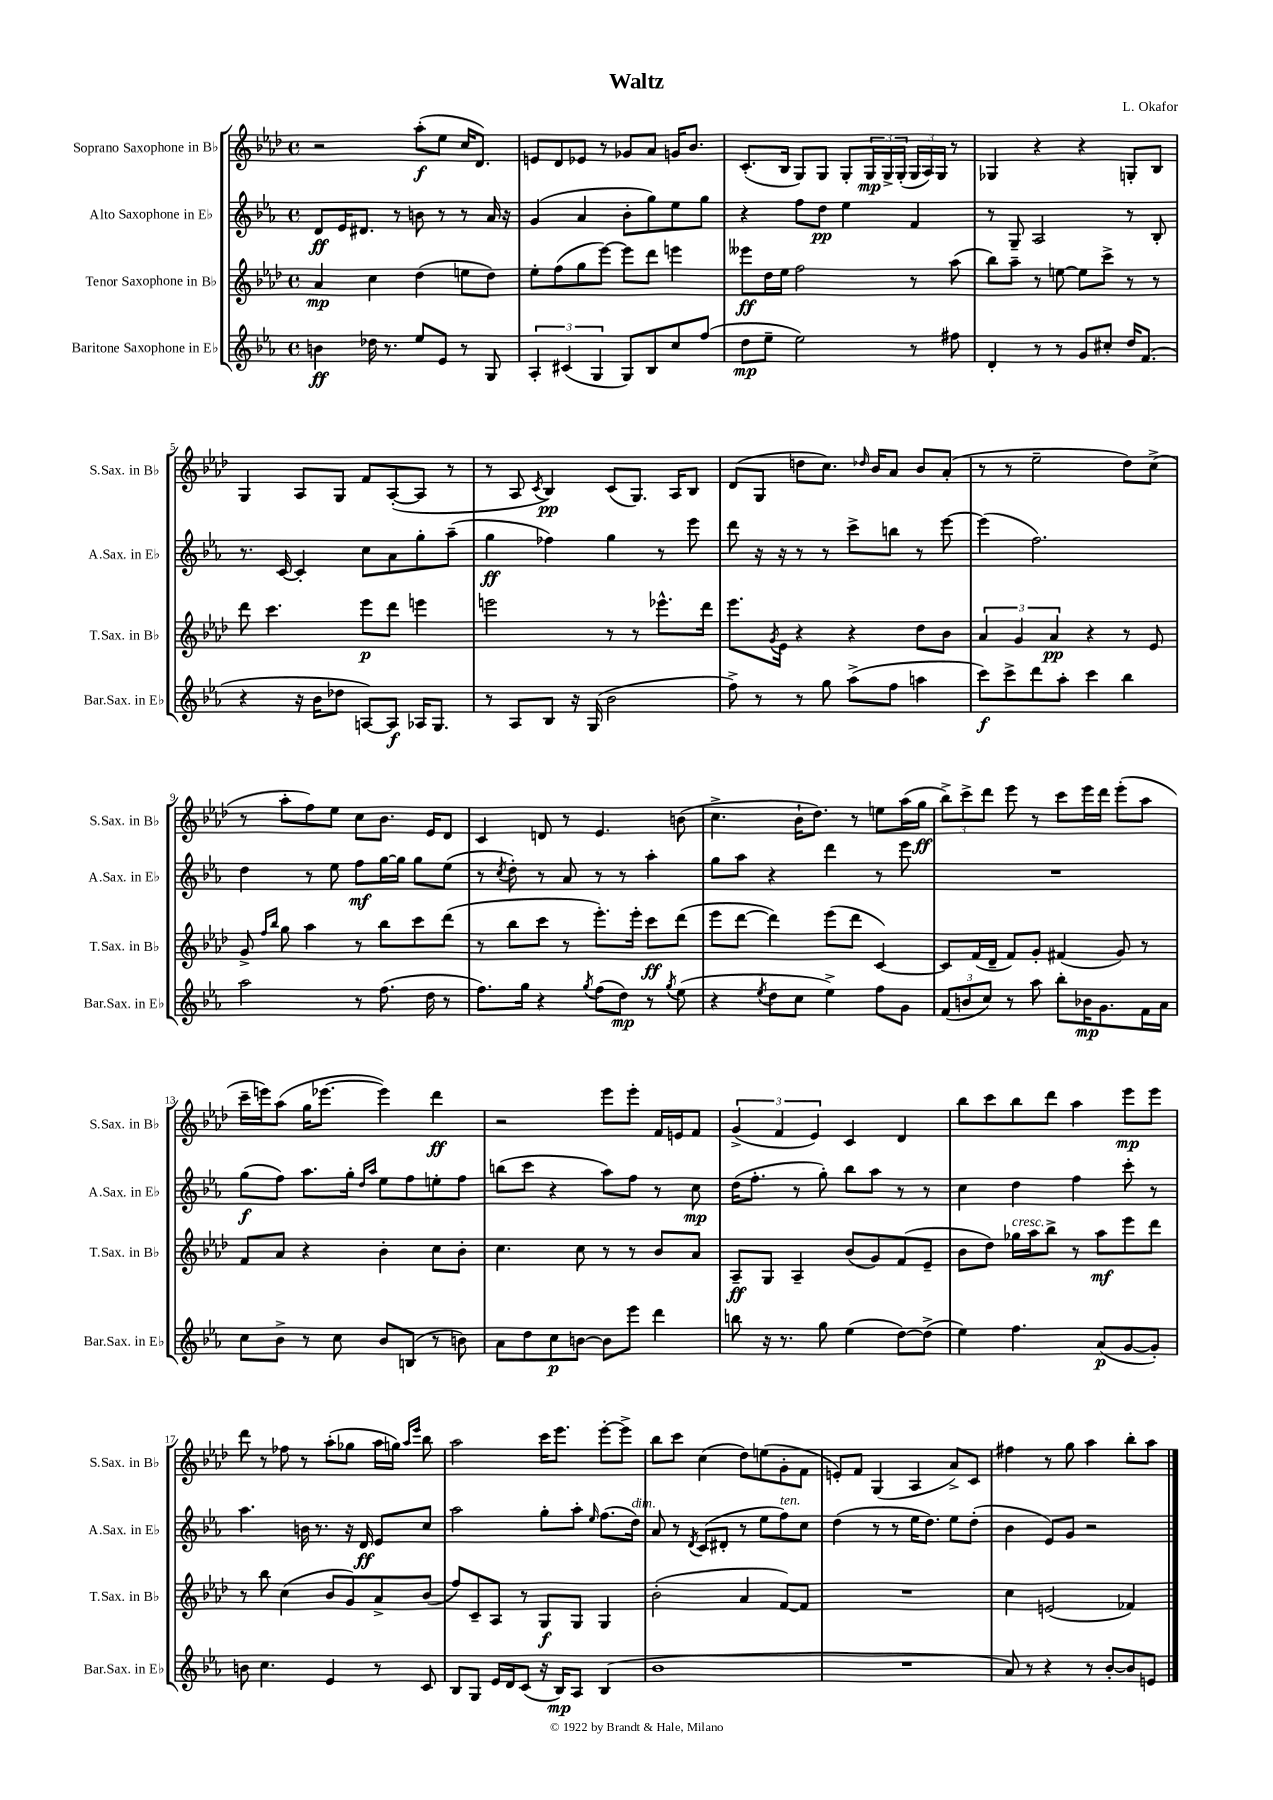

**kern	**dynam	**kern	**dynam	**kern	**dynam	**kern	**dynam
*part4	*part4	*part3	*part3	*part2	*part2	*part1	*part1
*staff4	*staff4	*staff3	*staff3	*staff2	*staff2	*staff1	*staff1
*I"Baritone Saxophone in E♭	*	*I"Tenor Saxophone in B♭	*	*I"Alto Saxophone in E♭	*	*I"Soprano Saxophone in B♭	*
*I'Bar.Sax. in E♭	*	*I'T.Sax. in B♭	*	*I'A.Sax. in E♭	*	*I'S.Sax. in B♭	*
*clefG2	*	*clefG2	*	*clefG2	*	*clefG2	*
*k[b-e-a-]	*	*k[b-e-a-d-]	*	*k[b-e-a-]	*	*k[b-e-a-d-]	*
*M4/4	*	*M4/4	*	*M4/4	*	*M4/4	*
*met(c)	*	*met(c)	*	*met(c)	*	*met(c)	*
=1	=1	=1	=1	=1	=1	=1	=1
4bn\	ff	4a-/	mp	8d/L	ff	2r	.
.	.	.	.	16e-/K	.	.	.
.	.	.	.	8.d#X/J	.	.	.
16dd-X\	.	4cc\	.	.	.	.	.
8.r	.	.	.	.	.	.	.
.	.	.	.	8r	.	.	.
8ee-/L	.	(4dd-\	.	8bn\	.	(8aa-'\L	f
8e-/J	.	.	.	8r	.	8ee-\J	.
8r	.	8een\L	.	8r	.	16cc/KL	.
.	.	.	.	.	.	8.d-/J)	.
8G/	.	8dd-\J)	.	16a-/	.	.	.
.	.	.	.	16r	.	.	.
=2	=2	=2	=2	=2	=2	=2	=2
6A-'/	.	8ee-'\L	.	(4g/	.	8en/L	.
.	.	(8ff\	.	.	.	8d-/	.
(6c#X/	.	.	.	.	.	.	.
.	.	8gg\	.	4a-/	.	8e-X/J	.
6G/	.	.	.	.	.	.	.
.	.	[8eee-\J)	.	.	.	8r	.
8G/L)	.	8eee-\L]	.	8b-'\L	.	8g-X/L	.
8B-/	.	8ddd-\J	.	8gg\)	.	8a-/J	.
8cc/	.	4eeen\	.	8ee-\	.	16gn/KL	.
.	.	.	.	.	.	8.b-/J	.
(8ff/J	.	.	.	8gg\J	.	.	.
=3	=3	=3	=3	=3	=3	=3	=3
8dd\L	mp	8eee--X\L	ff	4r	.	(8.c'/L	.
8ee-~\J	.	16dd-\L	.	.	.	.	.
.	.	16ee-\JJ	.	.	.	16B-/Jk	.
2ee-\)	.	2ff\	.	8ff\L	.	8G/L)	.
.	.	.	.	8dd\J	pp	8G/J	.
.	.	.	.	4ee-\	.	8G'/L	.
.	.	.	.	.	.	24G/L	mp
.	.	.	.	.	.	24G^/	.
.	.	.	.	.	.	(24G'/JJ	.
8r	.	8r	.	4f/	.	24G/LL	.
.	.	.	.	.	.	24A-/)	.
.	.	.	.	.	.	24G/JJ	.
8ff#X\	.	(8aa-\	.	.	.	8r	.
=4	=4	=4	=4	=4	=4	=4	=4
4d'/	.	8bb-\L)	.	8r	.	4G-X/	.
.	.	8aa-~\J	.	8G~/	.	.	.
8r	.	8r	.	2A-/	.	4r	.
8r	.	[8een\	.	.	.	.	.
8g/L	.	8ee\L]	.	.	.	4r	.
8cc#X'/J	.	8ccc^\J	.	.	.	.	.
16dd/KL	.	8r	.	8r	.	8Gn'/L	.
(8.f/J	.	.	.	.	.	.	.
.	.	8r	.	8B-'/	.	8B-/J	.
!!LO:LB:g=z
=5	=5	=5	=5	=5	=5	=5	=5
4r	.	8ddd-\	.	8.r	.	4G/	.
.	.	4.ccc\	.	.	.	.	.
.	.	.	.	[16c/	.	.	.
16r	.	.	.	4c'/]	.	8A-/L	.
16b-\KL	.	.	.	.	.	.	.
8dd-X\J	.	.	.	.	.	8G/J	.
[8An/L)	.	8eee-\L	p	8cc\L	.	8f/L	.
8A/J]	f	8ddd-\J	.	8a-\	.	([8A-'/	.
16A-X/KL	.	4eeen\	.	8gg'\	.	8A-/J]	.
8.G/J	.	.	.	.	.	.	.
.	.	.	.	(8aa-~\J	.	8r	.
=6	=6	=6	=6	=6	=6	=6	=6
8r	.	2eeen\	.	4gg\	ff	8r	.
8A-/L	.	.	.	.	.	8A-/	.
.	.	.	.	.	.	8qc/	.
8B-/J	.	.	.	4ff-X\)	.	4B-/)	pp
16r	.	.	.	.	.	.	.
(16G/	.	.	.	.	.	.	.
2b-\	.	8r	.	4gg\	.	(8c/L	.
.	.	8r	.	.	.	8.G/J)	.
.	.	8.eee-X^^\L	.	8r	.	.	.
.	.	.	.	.	.	16A-/KL	.
.	.	.	.	8eee-\	.	8B-/J	.
.	.	16ddd-\Jk	.	.	.	.	.
=7	=7	=7	=7	=7	=7	=7	=7
8ff^\)	.	8.eee-\L	.	8ddd\	.	(8d-/L	.
8r	.	.	.	16r	.	8G/J	.
.	.	8qg/	.	.	.	.	.
.	.	16e-\Jk	.	16r	.	.	.
8r	.	4r	.	8r	.	8ddn\L	.
8gg\	.	.	.	8r	.	8.cc\J)	.
(8aa-^\L	.	4r	.	8ccc^\L	.	.	.
.	.	.	.	.	.	16qqdd-X/	.
.	.	.	.	.	.	16b-/KL	.
8ff\J	.	.	.	8bbn\J	.	8a-/J	.
4aan\	.	8dd-\L	.	8r	.	8b-/L	.
.	.	8b-\J	.	[8eee-\	.	(8a-'/J	.
=8	=8	=8	=8	=8	=8	=8	=8
8ccc\L)	f	6a-/	.	(4eee-\]	.	8r	.
8ccc^\	.	.	.	.	.	8r	.
.	.	6g/	.	.	.	.	.
8ddd\	.	.	.	2.ff\)	.	2ee-~\	.
.	.	6a-/	pp	.	.	.	.
8aa-'\J	.	.	.	.	.	.	.
4ccc\	.	4r	.	.	.	.	.
4bb-\	.	8r	.	.	.	8dd-\L)	.
.	.	8e-/	.	.	.	(8cc^\J	.
!!LO:LB:g=z
=9	=9	=9	=9	=9	=9	=9	=9
2aa-\	.	8g^/	.	4dd\	.	8r	.
.	.	16qqff/LL	.	.	.	.	.
.	.	16qqbb-/JJ	.	.	.	.	.
.	.	8gg\	.	.	.	8aa-'\L	.
.	.	4aa-\	.	8r	.	8ff\)	.
.	.	.	.	8ee-\	.	8ee-\J	.
8r	.	8r	.	8ff\L	mf	8cc\L	.
(8.ff\	.	8bb-\L	.	[16gg\L	.	8.b-\J	.
.	.	.	.	16gg\JJ]	.	.	.
.	.	8ccc\	.	8gg\L	.	.	.
16dd\	.	.	.	.	.	16e-/KL	.
8r	.	(8ddd-\J	.	(8ee-\J	.	8d-/J	.
=10	=10	=10	=10	=10	=10	=10	=10
8.ff\L)	.	8r	.	8r	.	4c/	.
.	.	.	.	8qcc/	.	.	.
.	.	8bb-\L	.	8dd'\)	.	.	.
16gg\Jk	.	.	.	.	.	.	.
4r	.	8ccc\J	.	8r	.	8dn/	.
.	.	8r	.	8a-/	.	8r	.
8qgg/	.	.	.	.	.	.	.
(8ff\L	.	8.eee-'\L)	.	8r	.	4.e-/	.
8dd\J)	mp	.	.	8r	.	.	.
.	.	16eee-'\Jk	.	.	.	.	.
8r	.	8ccc\L	ff	4aa-'\	.	.	.
8qgg/	.	.	.	.	.	.	.
(8ee-\	.	(8ddd-\J	.	.	.	(8bn\	.
=11	=11	=11	=11	=11	=11	=11	=11
4r	.	8eee-\L	.	8gg\L	.	4.cc^\	.
.	.	[8ddd-\J	.	8aa-\J	.	.	.
8qee-/	.	.	.	.	.	.	.
8dd\L	.	4ddd-\])	.	4r	.	.	.
8cc\J	.	.	.	.	.	16b-`\KL	.
.	.	.	.	.	.	8.dd-\J)	.
4ee-^\)	.	(8eee-\L	.	4ddd\	.	.	.
.	.	8ddd-\J	.	.	.	8r	.
8ff\L	.	[4c/)	.	8r	.	8een\L	.
8g\J	.	.	.	8eee-\	.	(16aa-\L	.
.	.	.	.	.	.	16gg\JJ	ff
=12	=12	=12	=12	=12	=12	=12	=12
(12f/L	.	8c/L]	.	1r	.	12bb-^\L)	.
12bn/	.	.	.	.	.	12ccc^\	.
.	.	(16f/L	.	.	.	.	.
12cc/J)	.	.	.	.	.	12ddd-\J	.
.	.	16d-~/JJ	.	.	.	.	.
8r	.	8f/L)	.	.	.	8eee-\	.
8aa-\	.	8g'/J	.	.	.	8r	.
8bb-'\L	.	(4f#X/	.	.	.	8ccc\L	.
16b-X\K	mp	.	.	.	.	16eee-\L	.
8.g\	.	.	.	.	.	16ddd-\JJ	.
.	.	8g/)	.	.	.	(8eee-'\L	.
16f\L	.	8r	.	.	.	8aa-\J	.
16a-\JJ	.	.	.	.	.	.	.
!!LO:LB:g=z
=13	=13	=13	=13	=13	=13	=13	=13
8cc\L	.	8f/L	.	(8gg\L	f	16ccc~\LL	.
.	.	.	.	.	.	16eeen\J)	.
8b-^\J	.	8a-/J	.	8ff\J)	.	(8aa-\J	.
8r	.	4r	.	8.aa-\L	.	16gg\KL	.
.	.	.	.	.	.	[8.eee-X\J	.
8cc\	.	.	.	.	.	.	.
.	.	.	.	16gg'\Jk	.	.	.
.	.	.	.	16qqdd/LL	.	.	.
.	.	.	.	16qqaa-/JJ	.	.	.
8b-/L	.	4b-'\	.	8ee-\L	.	4eee-\])	.
(8Bn/J	.	.	.	8ff\	.	.	.
8r	.	8cc\L	.	8een'\	.	4ddd-\	ff
8bn\)	.	8b-'\J	.	8ff\J	.	.	.
=14	=14	=14	=14	=14	=14	=14	=14
8a-\L	.	4.cc\	.	(8bbn\L	.	2r	.
8dd\	.	.	.	8ccc\J	.	.	.
8cc\	p	.	.	4r	.	.	.
[8bn\J	.	8cc\	.	.	.	.	.
8b\L]	.	8r	.	8aa-\L)	.	8eee-\L	.
8eee-\J	.	8r	.	8ff\J	.	8eee-'\J	.
4ddd\	.	8b-/L	.	8r	.	16f/LL	.
.	.	.	.	.	.	16en/J	.
.	.	8a-/J	.	8cc\	mp	8f/J	.
=15	=15	=15	=15	=15	=15	=15	=15
8bbn\	.	8A-~/L	ff	(16dd\KL	.	(6g^/	.
.	.	.	.	8.ff'\J	.	.	.
16r	.	8G/J	.	.	.	.	.
.	.	.	.	.	.	6f/	.
8.r	.	.	.	.	.	.	.
.	.	4A-~/	.	8r	.	.	.
.	.	.	.	.	.	6e-/)	.
8gg\	.	.	.	8gg'\)	.	.	.
(4ee-\	.	(8b-/L	.	8bb-\L	.	4c/	.
.	.	8g/)	.	8aa-\J	.	.	.
[8dd\L)	.	(8f/	.	8r	.	4d-/	.
(8dd^\J]	.	8e-~/J	.	8r	.	.	.
=16	=16	=16	=16	=16	=16	=16	=16
4ee-\)	.	8b-\L	.	4cc\	.	8bb-\L	.
.	.	8dd-\J)	.	.	.	8ccc\	.
!	!	!LO:TX:a:i:t=cresc.	!	!	!	!	!
4.ff\	.	16gg-X\LL	.	4dd\	.	8bb-\	.
.	.	16aa-\J	.	.	.	.	.
.	.	8bb-^\J	.	.	.	8ddd-\J	.
.	.	8r	.	4ff\	.	4aa-\	.
(8a-/L	p	8aa-\L	mf	.	.	.	.
[8g/	.	8eee-\	.	8ccc'\	.	8eee-\L	mp
8g'/J])	.	8ddd-\J	.	8r	.	8eee-\J	.
!!LO:LB:g=z
=17	=17	=17	=17	=17	=17	=17	=17
8bn\	.	8r	.	4.aa-\	.	8ddd-\	.
4.cc\	.	8bb-\	.	.	.	8r	.
.	.	(4cc\	.	.	.	8ff-X\	.
.	.	.	.	16bn\	.	8r	.
.	.	.	.	8.r	.	.	.
4e-/	.	8b-/L	.	.	.	(8aa-'\L	.
.	.	8g/)	.	16r	.	8gg-X\J	.
.	.	.	.	16d/	ff	.	.
8r	.	8a-^/	.	8e-/L	.	16aa-\LL	.
.	.	.	.	.	.	16ggn\JJ)	.
.	.	.	.	.	.	16qqaa-/LL	.
.	.	.	.	.	.	16qqeee-/JJ	.
8c/	.	(8b-/J	.	8cc/J	.	8bb-\	.
=18	=18	=18	=18	=18	=18	=18	=18
8B-/L	.	8ff/L)	.	2aa-\	.	2aa-\	.
8G/J	.	8c~/	.	.	.	.	.
16e-/LL	.	8A-/J	.	.	.	.	.
16d/J	.	.	.	.	.	.	.
(8c/J	.	8r	.	.	.	.	.
16r	.	8G/L	f	8gg'\L	.	16ccc\KL	.
16B-/KL)	mp	.	.	.	.	8.eee-\J	.
8A-/J	.	8G/J	.	8aa-'\J	.	.	.
.	.	.	.	16qqee-/	.	.	.
(4B-/	.	4G/	.	(8.ff\L	.	[8eee-'\L	.
.	.	.	.	.	.	8eee-^\J]	.
!	!	!	!	!LO:TX:a:i:t=dim.	!	!	!
.	.	.	.	16dd\Jk)	.	.	.
=19	=19	=19	=19	=19	=19	=19	=19
1b-	.	(2b-'\	.	8a-/	.	8bb-\L	.
.	.	.	.	8r	.	8ccc\J	.
.	.	.	.	8qd/	.	.	.
.	.	.	.	(8c/L	.	(4cc\	.
.	.	.	.	8d#X'/J	.	.	.
.	.	4a-/	.	8r	.	8dd-\L)	.
.	.	.	.	8ee-\L	.	(8een\	.
!	!	!	!	!LO:TX:a:i:t=ten.	!	!	!
.	.	[8f/L)	.	8ff\)	.	8g'\	.
.	.	8f/J]	.	8cc\J	.	8f\J	.
=20	=20	=20	=20	=20	=20	=20	=20
1r	.	1r	.	(4dd\	.	8en'/L)	.
.	.	.	.	.	.	8f/J	.
.	.	.	.	8r	.	(4G/	.
.	.	.	.	8r	.	.	.
.	.	.	.	16ee-\KL	.	4A-/	.
.	.	.	.	8.dd\J)	.	.	.
.	.	.	.	8ee-\L	.	8a-^/L)	.
.	.	.	.	(8dd'\J	.	8c/J	.
=21	=21	=21	=21	=21	=21	=21	=21
8a-/)	.	4cc\	.	4b-\	.	4ff#X\	.
8r	.	.	.	.	.	.	.
4r	.	(2en/	.	8e-/L)	.	8r	.
.	.	.	.	8g/J	.	8gg\	.
8r	.	.	.	2r	.	4aa-\	.
[8b-'/L	.	.	.	.	.	.	.
8b-/]	.	4f-X/)	.	.	.	8bb-'\L	.
8en/J	.	.	.	.	.	8aa-\J	.
==	==	==	==	==	==	==	==
*-	*-	*-	*-	*-	*-	*-	*-
